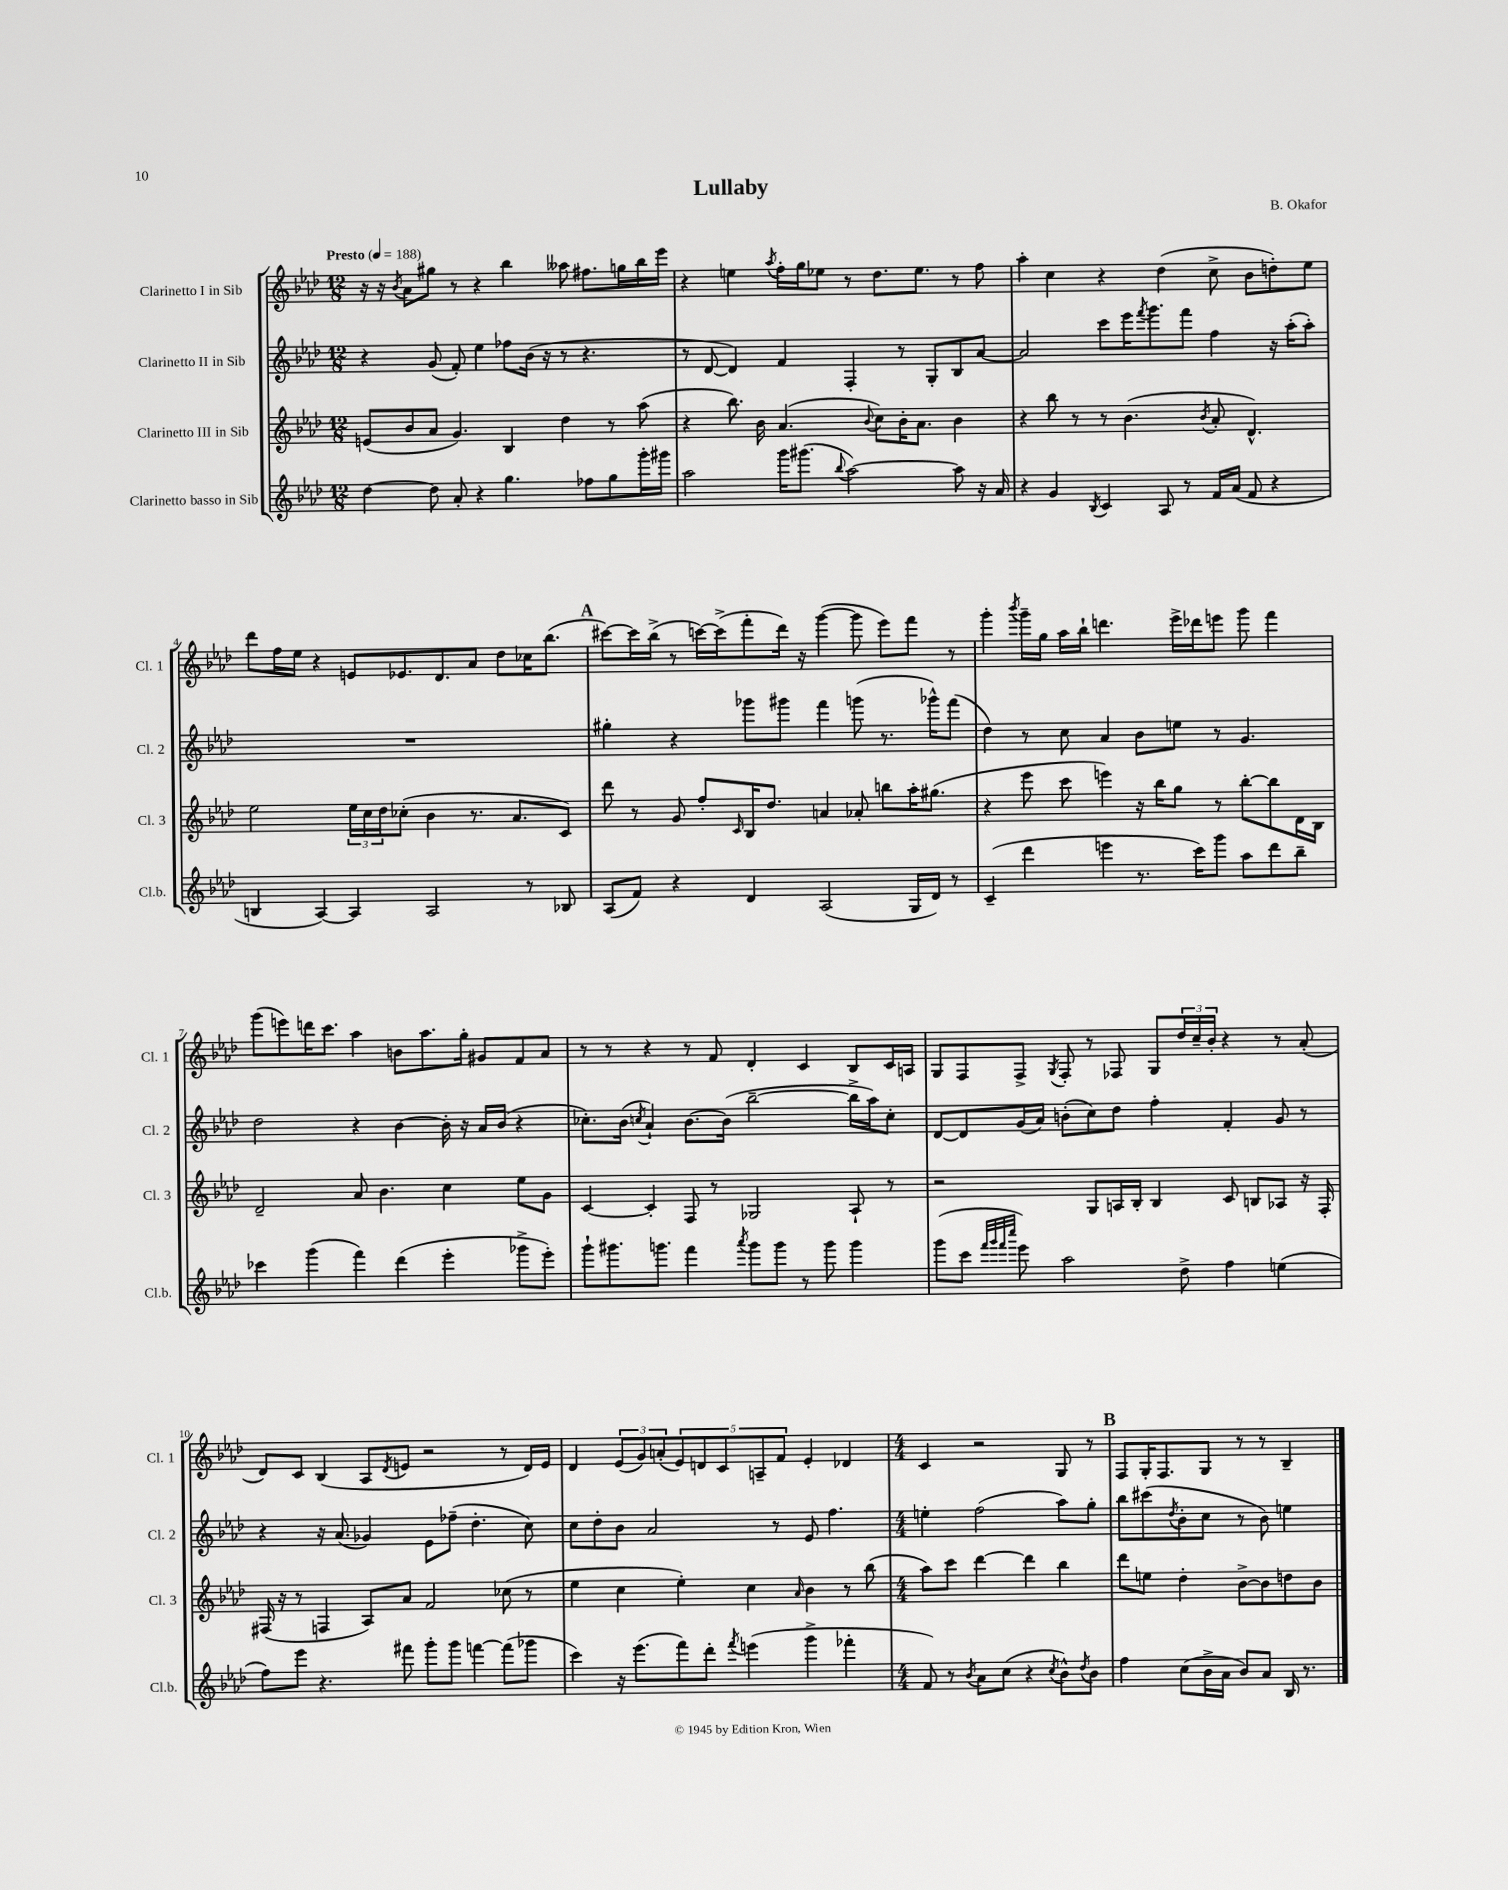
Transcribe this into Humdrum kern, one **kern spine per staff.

**kern	**kern	**kern	**kern
*part4	*part3	*part2	*part1
*staff4	*staff3	*staff2	*staff1
*I"Clarinetto basso in Sib	*I"Clarinetto III in Sib	*I"Clarinetto II in Sib	*I"Clarinetto I in Sib
*I'Cl.b.	*I'Cl. 3	*I'Cl. 2	*I'Cl. 1
*clefG2	*clefG2	*clefG2	*clefG2
*k[b-e-a-d-]	*k[b-e-a-d-]	*k[b-e-a-d-]	*k[b-e-a-d-]
*M12/8	*M12/8	*M12/8	*M12/8
*MM188	*MM188	*MM188	*MM188
=1	=1	=1	=1
!	!	!	!LO:TX:a:B:t=Presto
[4dd-\	(8en/L	4r	16r
.	.	.	16r
.	.	.	8qb-/
.	8b-/	.	8a-\L
8dd-\]	8a-/J	(8g/	8gg#X\J
8a-'/	4.g/)	8f'/)	8r
4r	.	4ee-\	4r
4.gg\	4B-/	8ff-X\L	4bb-\
.	.	(16b-\Jk	.
.	.	16r	.
.	4dd-\	8r	8aa--X\
8ff-X\L	.	4.r	8.ff#X\L
8gg\	8r	.	.
.	.	.	16ggn\L
16ggg'\L	(8aa-\	.	16bb-\
16ggg#X\JJ	.	.	16eee-\JJ
=2	=2	=2	=2
2aa-\	4r	8r	4r
.	.	[8d-/	.
.	8.bb-\)	4d-/])	4een\
.	16b-\	.	.
.	.	.	8qaa-/
16ggg\KL	(4.a-/	4f/	16ff'\LL
(8.ggg#X\J	.	.	16gg\J
.	.	.	8ee-X\J
8qqbb-/	.	.	.
[2aa-\)	.	4F'/	8r
.	8qqb-/	.	.
.	8cc\L)	.	8.dd-\L
.	16b-'\K	8r	.
.	8.a-\J	.	8.ee-\J
.	.	8G'/L	.
8aa-\]	4b-\	8B-/	8r
16r	.	[8a-/J	8ff\
16a-/	.	.	.
=3	=3	=3	=3
4r	4r	2a-/]	4aa-'\
4g/	8bb-\	.	4cc\
.	8r	.	.
8qB-/	.	.	.
4c/	8r	8ccc\L	4r
.	(4.b-\	16eee-\K	.
.	.	8qfff/	.
.	.	8.ggg\	.
8A-/	.	.	(4dd-\
8r	.	8fff\J	.
.	8qb-/	.	.
16f/LL	8a-'/	4ff\	8cc^\
(16a-/JJ	.	.	.
8f/	4.d-^^/)	.	8b-\L
4r	.	16r	8ddn'\)
.	.	(16aa-'\KL	.
.	.	8aa-'\J)	8ee-\J
!!LO:LB:g=z
=4	=4	=4	=4
4Bn/	2ee-\	1.r	8ddd-\L
.	.	.	16ff\L
.	.	.	16ee-\JJ
[4A-/)	.	.	4r
4A-/]	24ee-\LL	.	8en/L
.	24cc\	.	.
.	24dd-\J	.	.
.	(8cc-X'\J	.	8.e-X/
2A-/	4b-\	.	.
.	.	.	8.d-/
.	8.r	.	8a-/J
.	.	.	8dd-\L
.	8.a-/L	.	.
8r	.	.	16cc-X\K
.	.	.	(8.bb-\J
8B-X/	8c/J)	.	.
!!LO:REH:place=s1:t=A
=5	=5	=5	=5
(8A-/L	8ddd-\	4gg#X'\	[8ccc#X\L)
8f/J)	8r	.	16ccc#\L]
.	.	.	(16bb-^\JJ
4r	8g/	4r	8r
.	8ff'/L	.	[16cccn\LL)
.	.	.	(16ccc^\J]
.	16qqc/	.	.
4d-/	16B-/K	8ggg-X\L	8fff'\
.	8.dd-/J	.	.
.	.	8ggg#X\J	16ddd-\Jk)
.	.	.	16r
(2A-/	4an/	4fff\	([4ggg\
.	8a-X'/	(8gggn\	8ggg\]
.	8bbn\L	8.r	8eee-\L)
16G/LL	16aa-'\K	.	8fff\J
16d-/JJ)	(8.gg#X\J	16ggg-X^^\KL)	.
8r	.	(8fff\J	8r
=6	=6	=6	=6
(4c~/	4r	4dd-\)	4ggg'\
.	.	.	8qbbb-/
4ddd-\	8eee-\	8r	16ggg~\LL
.	.	.	16gg\JJ
.	8ccc\	8cc\	16aa-\LL
.	.	.	16bb-`\JJ
4eeen\	4eeen\)	4a-/	4.dddn\
8.r	16r	8b-\L	.
.	16bb-\KL	.	.
.	8gg\J	8een\J	16eee-^\LL
16ccc\KL)	.	.	16ddd-X\J
8ggg\J	8r	8r	8eeen\J
8aa-\L	[8bb-'\L	4.g/	8ggg\
8ddd-\	8bb-\]	.	4fff\
8bb-~\J	16d-\L	.	.
.	16B-\JJ	.	.
!!LO:LB:g=z
=7	=7	=7	=7
4ccc-X\	2d-~/	2dd-\	(8ggg\L
.	.	.	8eeen\)
(4ggg\	.	.	16dddn\K
.	.	.	8.ccc\J
4fff\)	8a-/	4r	4aa-\
.	4.b-\	.	.
(4ddd-\	.	[4b-\	8bn\L
.	.	.	8.aa-\
4eee-'\	4cc\	16b-'\]	.
.	.	16r	16gg'\Jk
.	.	16a-/LL	8g#X/L
.	.	(16b-/JJ	.
8ggg-X^\L	8ee-\L	4r	8f/
8eee-'\J)	8g\J	.	8a-/J
=8	=8	=8	=8
8ggg`\L	[4c/	8.cc-X'\L)	8r
8.ggg#X\	.	.	8r
.	.	(16b-\Jk	.
.	.	8qccn/	.
.	4c'/]	4a-`/)	4r
8.gggn\J	.	.	.
4fff\	8F/	[8.b-\L	8r
.	8r	.	8f/
.	.	(16b-\Jk]	.
8qaaa-/	.	.	.
8ggg\L	2G-X/	[2bb-~\	4d-'/
8ggg\J	.	.	.
8r	.	.	4c/
8ggg\	.	.	.
4ggg\	8A-`/	16bb-^\LL]	8B-/L
.	.	16aa-\J)	.
.	8r	8cc'\J	16c/L
.	.	.	16An/JJ
=9	=9	=9	=9
(8ggg\L	2r	[8d-/L	8G/L
8ccc\J	.	8d-/]	8F/
32qqfff/LLL	.	.	.
32qqggg/	.	.	.
32qqfff/	.	.	.
32qqcccc/JJJ	.	.	.
8eee-\)	.	(16g/L	8F^/J
.	.	16a-/JJ)	.
.	.	.	8qG/
2aa-\	.	(8bn'\L	8F'/
.	8G/L	8cc\)	8r
.	16An/L	8dd-\J	8F-X/
.	16B-'/JJ	.	.
.	4B-/	4ff'\	8G/L
8dd-^\	.	.	24dd-/L
.	.	.	24cc~/
.	.	.	24b-'/JJ
4ff\	8c/	4f'/	4r
.	8Bn/L	.	.
(4een\	8A-X/J	8g/	8r
.	16r	8r	(8a-'/
.	16F'/	.	.
!!LO:LB:g=z
=10	=10	=10	=10
8ff\L)	(16F#X/	4r	8d-/L)
.	16r	.	.
8eee-\J	8r	.	8c/J
4.r	4Fn/	16r	(4B-/
.	.	(8.a-/	.
.	8A-/L)	4g-X/)	8A-/L
.	.	.	8qd-/
8fff#X\	8a-/J	.	8en/J
8ggg'\L	2f/	8e-\L	2r
8ggg\J	.	(8ff-X~\J	.
[4fffn\	.	4.dd-'\	.
(8fff\L]	(8cc-X\	.	8r
8ggg-X\J	8r	8cc\)	16d-/LL)
.	.	.	16e/JJ
=11	=11	=11	=11
4ccc\)	4ee-\	8cc\L	4d-/
.	.	8dd-'\	.
16r	4cc\	8b-\J	(12e-/L
(8.eee-\L	.	.	.
.	.	.	12g/)
.	.	2a-/	.
.	.	.	(12an'/
8fff\)	4ee-'\)	.	10e-/)
.	.	.	10dn/
8ddd-'\J	.	.	.
.	.	.	10c/
8qfff/	.	.	.
(4eeen\	4cc\	.	.
.	.	.	10An~/
.	.	8r	.
.	.	.	10f/J
.	16qqa-/	.	.
4ggg^\	4b-\	8e-/	4e-'/
.	.	4.ff\	.
4fff-X'\	8r	.	4d-X/
.	(8bb-\	.	.
=12	=12	=12	=12
*M4/4	*M4/4	*M4/4	*M4/4
8f/)	8aa-\L)	4een'\	4c/
8r	8ccc\J	.	.
8qb-/	.	.	.
8a-\L	[4ddd-\	(2ff\	2r
(8cc\J	.	.	.
4r	4ddd-\]	.	.
8qcc/	.	.	.
8b-^^\L)	4bb-\	8aa-\L)	8G/
8qdd-/	.	.	.
8b-\J	.	8gg'\J	8r
!!LO:REH:place=s1:t=B
=13	=13	=13	=13
4ff\	8ddd-\L	8bb-\L	8F/L
.	8een\J	(8ccc#X\	16G'/K
.	.	.	8.F/
.	.	8qdd-/	.
(8cc\L	4dd-'\	8b-'\	.
16b-^\L	.	8cc\J	8G/J
16a-\JJ	.	.	.
8b-/L)	[8b-^\L	8r	8r
8a-/J	8b-\]	8b-\)	8r
16B-/	8ddn\	4een\	4B-~/
8.r	.	.	.
.	8b-\J	.	.
==	==	==	==
*-	*-	*-	*-
